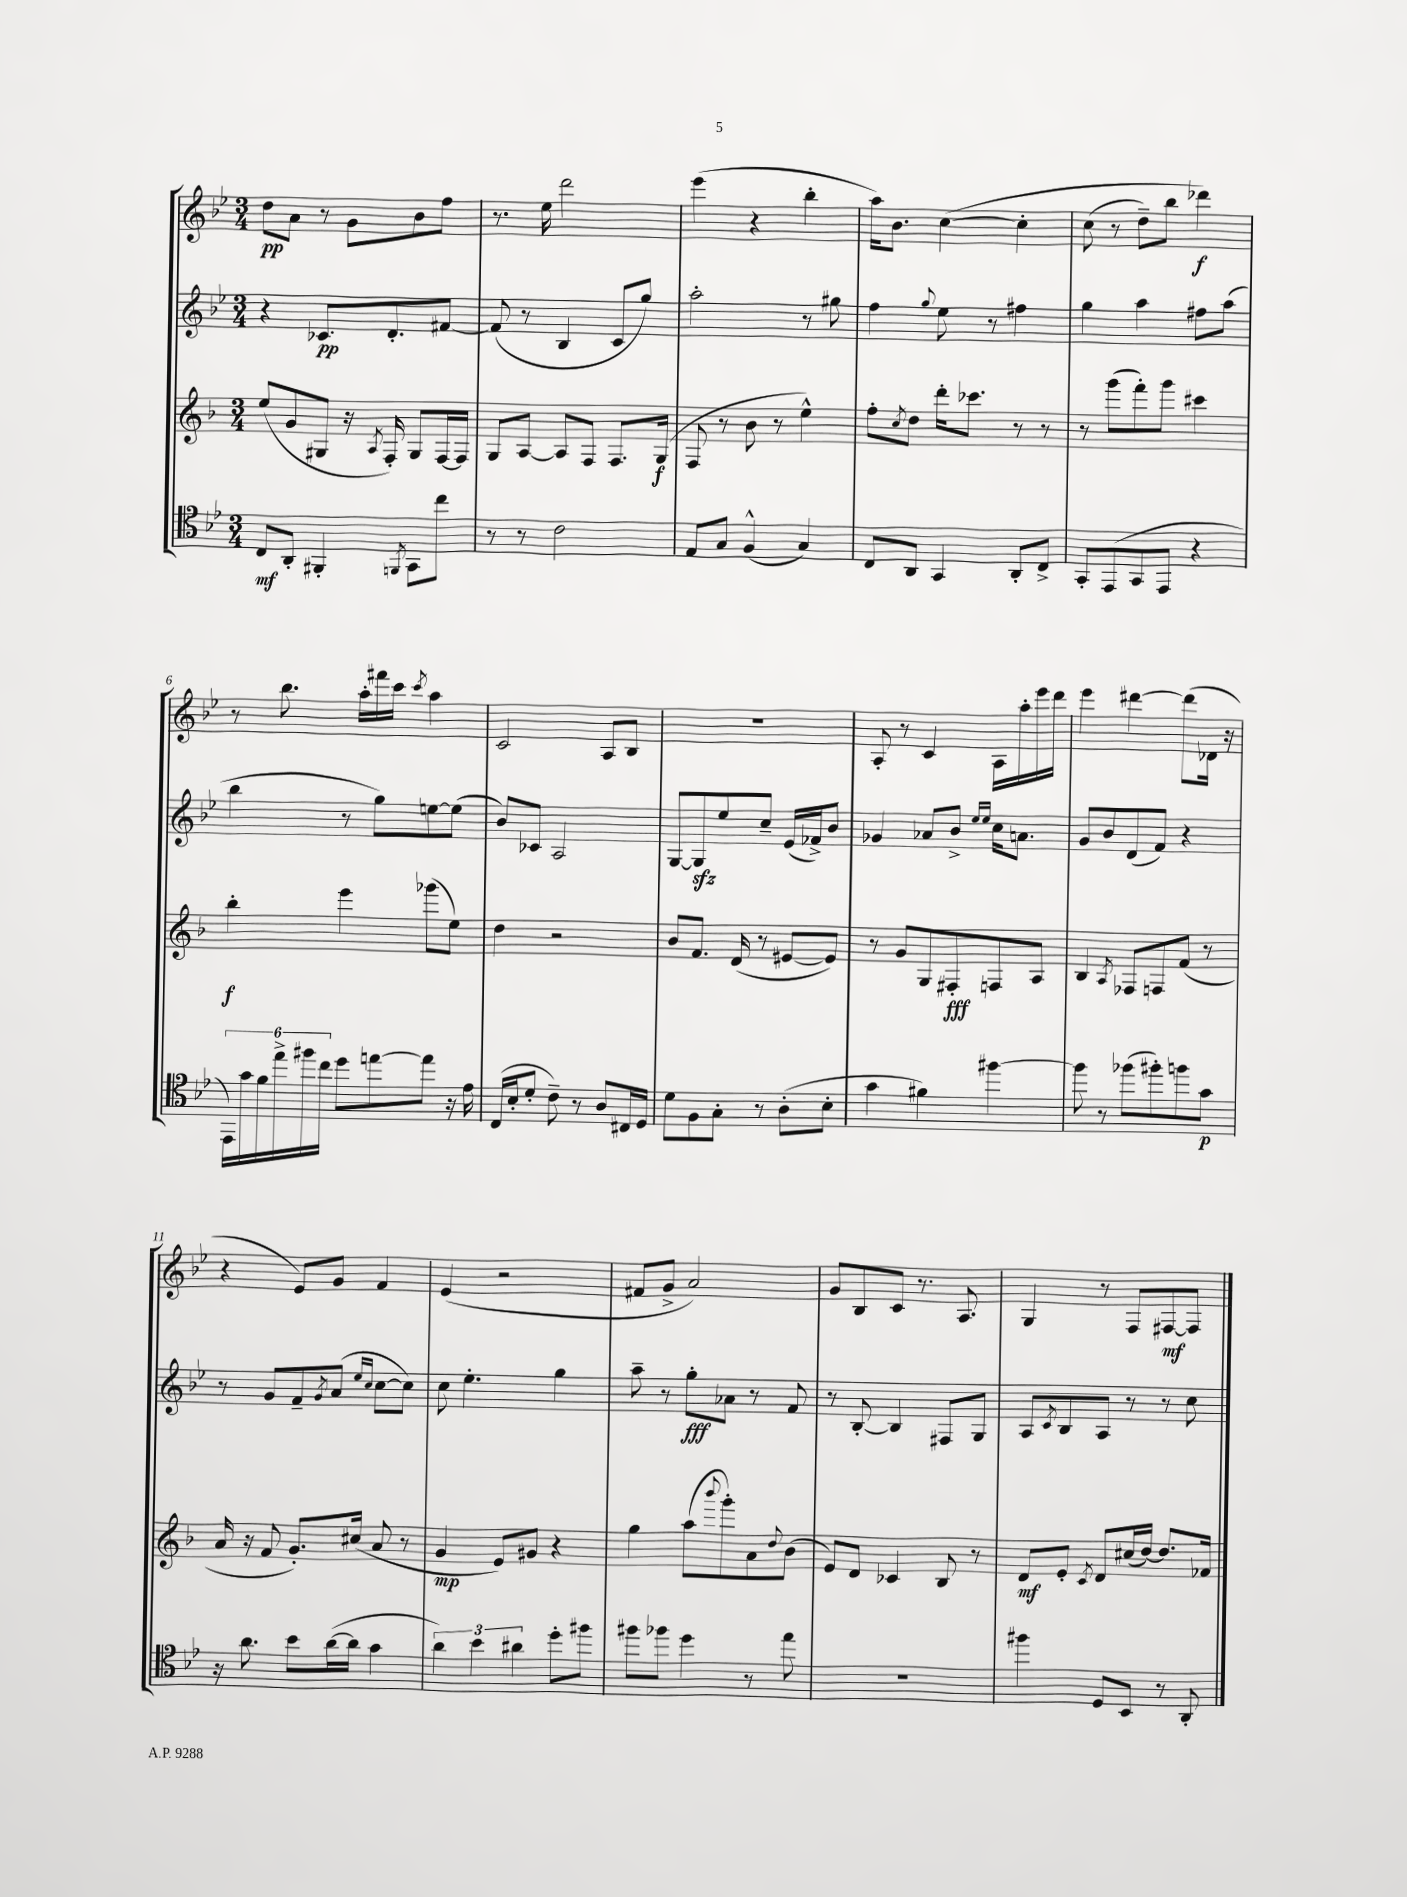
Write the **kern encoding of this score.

**kern	**dynam	**kern	**dynam	**kern	**dynam	**kern	**dynam
*part4	*part4	*part3	*part3	*part2	*part2	*part1	*part1
*staff4	*staff4	*staff3	*staff3	*staff2	*staff2	*staff1	*staff1
*clefC4	*	*clefG2	*	*clefG2	*	*clefG2	*
*k[b-e-]	*	*k[b-]	*	*k[b-e-]	*	*k[b-e-]	*
*M3/4	*	*M3/4	*	*M3/4	*	*M3/4	*
=1	=1	=1	=1	=1	=1	=1	=1
8C/L	mf	(8ee/L	.	4r	.	8dd\L	pp
8AA'/J	.	8g/	.	.	.	8a\J	.
4FF#X'/	.	8G#X/J	.	8.c-X/L	pp	8r	.
.	.	16r	.	.	.	8g\L	.
.	.	8qA/	.	.	.	.	.
.	.	16F'/)	.	8.d'/	.	.	.
8qFFn/	.	.	.	.	.	.	.
8GG\L	.	8G#/L	.	.	.	8b-\	.
8cc\J	.	[16F/L	.	[8f#X/J	.	8ff\J	.
.	.	16F/JJ]	.	.	.	.	.
=2	=2	=2	=2	=2	=2	=2	=2
8r	.	8G/L	.	(8f#/]	.	8.r	.
8r	.	[8A/J	.	8r	.	.	.
.	.	.	.	.	.	16ee-\	.
2c\	.	8A/L]	.	4B-/	.	2ddd\	.
.	.	8F/J	.	.	.	.	.
.	.	8.F/L	.	8c/L	.	.	.
.	.	.	.	8gg/J)	.	.	.
.	.	(16G/Jk	f	.	.	.	.
=3	=3	=3	=3	=3	=3	=3	=3
8E-/L	.	8F/	.	2aa'\	.	(4eee-\	.
8G/J	.	8r	.	.	.	.	.
(4F^^/	.	8b-\	.	.	.	4r	.
.	.	8r	.	.	.	.	.
4G/)	.	4ee^^\)	.	8r	.	4bb-'\	.
.	.	.	.	8gg#X\	.	.	.
=4	=4	=4	=4	=4	=4	=4	=4
8C/L	.	8ff'\L	.	4ff\	.	16aa\KL)	.
.	.	.	.	.	.	8.b-\J	.
.	.	8qcc/	.	.	.	.	.
8AA/J	.	8dd\J	.	.	.	.	.
.	.	.	.	8qqgg/	.	.	.
4GG/	.	16ddd'\KL	.	8ee-\	.	([4cc\	.
.	.	8.ccc-X\J	.	.	.	.	.
.	.	.	.	8r	.	.	.
8AA'/L	.	8r	.	4ff#X\	.	4cc'\]	.
8C^/J	.	8r	.	.	.	.	.
=5	=5	=5	=5	=5	=5	=5	=5
8GG'/L	.	8r	.	4gg\	.	(8cc\	.
(8EE-/	.	(8ggg\L	.	.	.	8r	.
8GG/	.	8fff'\)	.	4aa\	.	8dd~\L)	.
8EE-/J	.	8ggg\J	.	.	.	8bb-\J	.
4r	.	4ccc#X\	.	8ff#X\L	.	4ddd-X\)	f
.	.	.	.	(8aa\J	.	.	.
!!LO:LB:g=z
=6	=6	=6	=6	=6	=6	=6	=6
24EE-\LL)	.	4bb-'\	f	4bb-\	.	8r	.
24g\	.	.	.	.	.	.	.
24f\	.	.	.	.	.	.	.
24ee-^\	.	.	.	.	.	8.bb-\	.
24ff#X\	.	.	.	.	.	.	.
24cc\JJ	.	.	.	.	.	.	.
8dd\L	.	4eee\	.	8r	.	.	.
.	.	.	.	.	.	16aa'\LL	.
[8een\	.	.	.	8gg\L)	.	16fff#X\	.
.	.	.	.	.	.	16ccc\JJ	.
.	.	.	.	.	.	8qccc/	.
8ee\J]	.	(8ggg-X\L	.	[8een\	.	4aa\	.
16r	.	8ee\J)	.	(8ee\J]	.	.	.
16e-\	.	.	.	.	.	.	.
=7	=7	=7	=7	=7	=7	=7	=7
(16C/LL	.	4dd\	.	8b-/L)	.	2c/	.
16B-'/J	.	.	.	.	.	.	.
8d'/J	.	.	.	8c-X/J	.	.	.
8c~\)	.	2r	.	2A/	.	.	.
8r	.	.	.	.	.	.	.
8A/L	.	.	.	.	.	8A/L	.
16C#X/L	.	.	.	.	.	8B-/J	.
16D/JJ	.	.	.	.	.	.	.
=8	=8	=8	=8	=8	=8	=8	=8
8d\L	.	8b-/L	.	[8G/L	.	2.r	.
8F\	.	8.f/J	.	8Gzz/]	.	.	.
8G'\J	.	.	.	8ee-/	.	.	.
.	.	(16d/	.	.	.	.	.
8r	.	8r	.	8cc~/J	.	.	.
(8A'\L	.	[8e#X/L	.	(16e-/LL	.	.	.
.	.	.	.	16f-X^/J)	.	.	.
8B-'\J	.	8e#/J])	.	8b-/J	.	.	.
=9	=9	=9	=9	=9	=9	=9	=9
4g\	.	8r	.	4g-X/	.	8A'/	.
.	.	8g/L	.	.	.	8r	.
4f#X\)	.	8G/	.	8a-X/L	.	4c/	.
.	.	8F#X'/	fff	8b-^/J	.	.	.
.	.	.	.	16qqee-/LL	.	.	.
.	.	.	.	16qqee-/JJ	.	.	.
[4ff#X\	.	8Fn/	.	16cc\KL	.	16A\LL	.
.	.	.	.	8.an\J	.	16aa'\	.
.	.	8A/J	.	.	.	16eee-\	.
.	.	.	.	.	.	16ddd\JJ	.
=10	=10	=10	=10	=10	=10	=10	=10
8ff#\]	.	4B-/	.	8g/L	.	4eee-\	.
8r	.	.	.	8b-/	.	.	.
.	.	8qA/	.	.	.	.	.
(8ff-X\L	.	8F-X/L	.	(8d/	.	[4ddd#X\	.
8ff#X'\)	.	8Fn/	.	8f/J)	.	.	.
8ffn\	.	(8f/J	.	4r	.	(8ddd#\L]	.
8g\J	p	8r	.	.	.	16d-X\Jk	.
.	.	.	.	.	.	16r	.
!!LO:LB:g=z
=11	=11	=11	=11	=11	=11	=11	=11
16r	.	16a/	.	8r	.	4r	.
8.a\	.	16r	.	.	.	.	.
.	.	8f/	.	8g/L	.	.	.
8b-\L	.	8.g'/L)	.	8f~/	.	8e-/L)	.
.	.	.	.	8qg/	.	.	.
([16a\L	.	.	.	(8a/J	.	8g/J	.
16a\JJ]	.	(16cc#X/Jk	.	.	.	.	.
.	.	.	.	16qqee-/LL	.	.	.
.	.	.	.	16qqcc/JJ	.	.	.
4g\	.	8a/	.	[8cc\L	.	4f/	.
.	.	8r	.	8cc\J])	.	.	.
=12	=12	=12	=12	=12	=12	=12	=12
6a\)	.	4g/	mp	8cc\	.	(4e-/	.
.	.	.	.	4.ee-'\	.	.	.
6b-\	.	.	.	.	.	.	.
.	.	8e/L)	.	.	.	2r	.
6a#X\	.	.	.	.	.	.	.
.	.	8g#X/J	.	.	.	.	.
8dd'\L	.	4r	.	4gg\	.	.	.
8ff#X\J	.	.	.	.	.	.	.
=13	=13	=13	=13	=13	=13	=13	=13
8ff#X\L	.	4gg\	.	8aa~\	.	8f#X/L	.
8ff-X\J	.	.	.	8r	.	8g^/J	.
4dd\	.	(8aa\L	.	8gg'\L	fff	2a/)	.
.	.	8qqbbb-/	.	.	.	.	.
.	.	8ggg'\)	.	8a-X\J	.	.	.
8r	.	8a\	.	8r	.	.	.
.	.	8qqdd/	.	.	.	.	.
8ee-\	.	(8b-\J	.	8f/	.	.	.
=14	=14	=14	=14	=14	=14	=14	=14
2.r	.	8e/L)	.	8r	.	8g/L	.
.	.	8d/J	.	[8B-'/	.	8B-/	.
.	.	4c-X/	.	4B-/]	.	8c/J	.
.	.	.	.	.	.	8.r	.
.	.	8B-/	.	8F#X/L	.	.	.
.	.	.	.	.	.	8.A/	.
.	.	8r	.	8G/J	.	.	.
=15	=15	=15	=15	=15	=15	=15	=15
4ff#X\	.	8d/L	mf	8A/L	.	4G/	.
.	.	.	.	8qc/	.	.	.
.	.	8e'/J	.	8B-/	.	.	.
.	.	8qc/	.	.	.	.	.
8D/L	.	8d/L	.	8A/J	.	8r	.
8BB-/J	.	(16cc#X/L	.	8r	.	8F/L	.
.	.	[16dd/JJ)	.	.	.	.	.
8r	.	8.dd/L]	.	8r	.	[8F#X/	mf
8AA'/	.	.	.	8cc\	.	8F#/J]	.
.	.	16f-X/Jk	.	.	.	.	.
==	==	==	==	==	==	==	==
*-	*-	*-	*-	*-	*-	*-	*-
